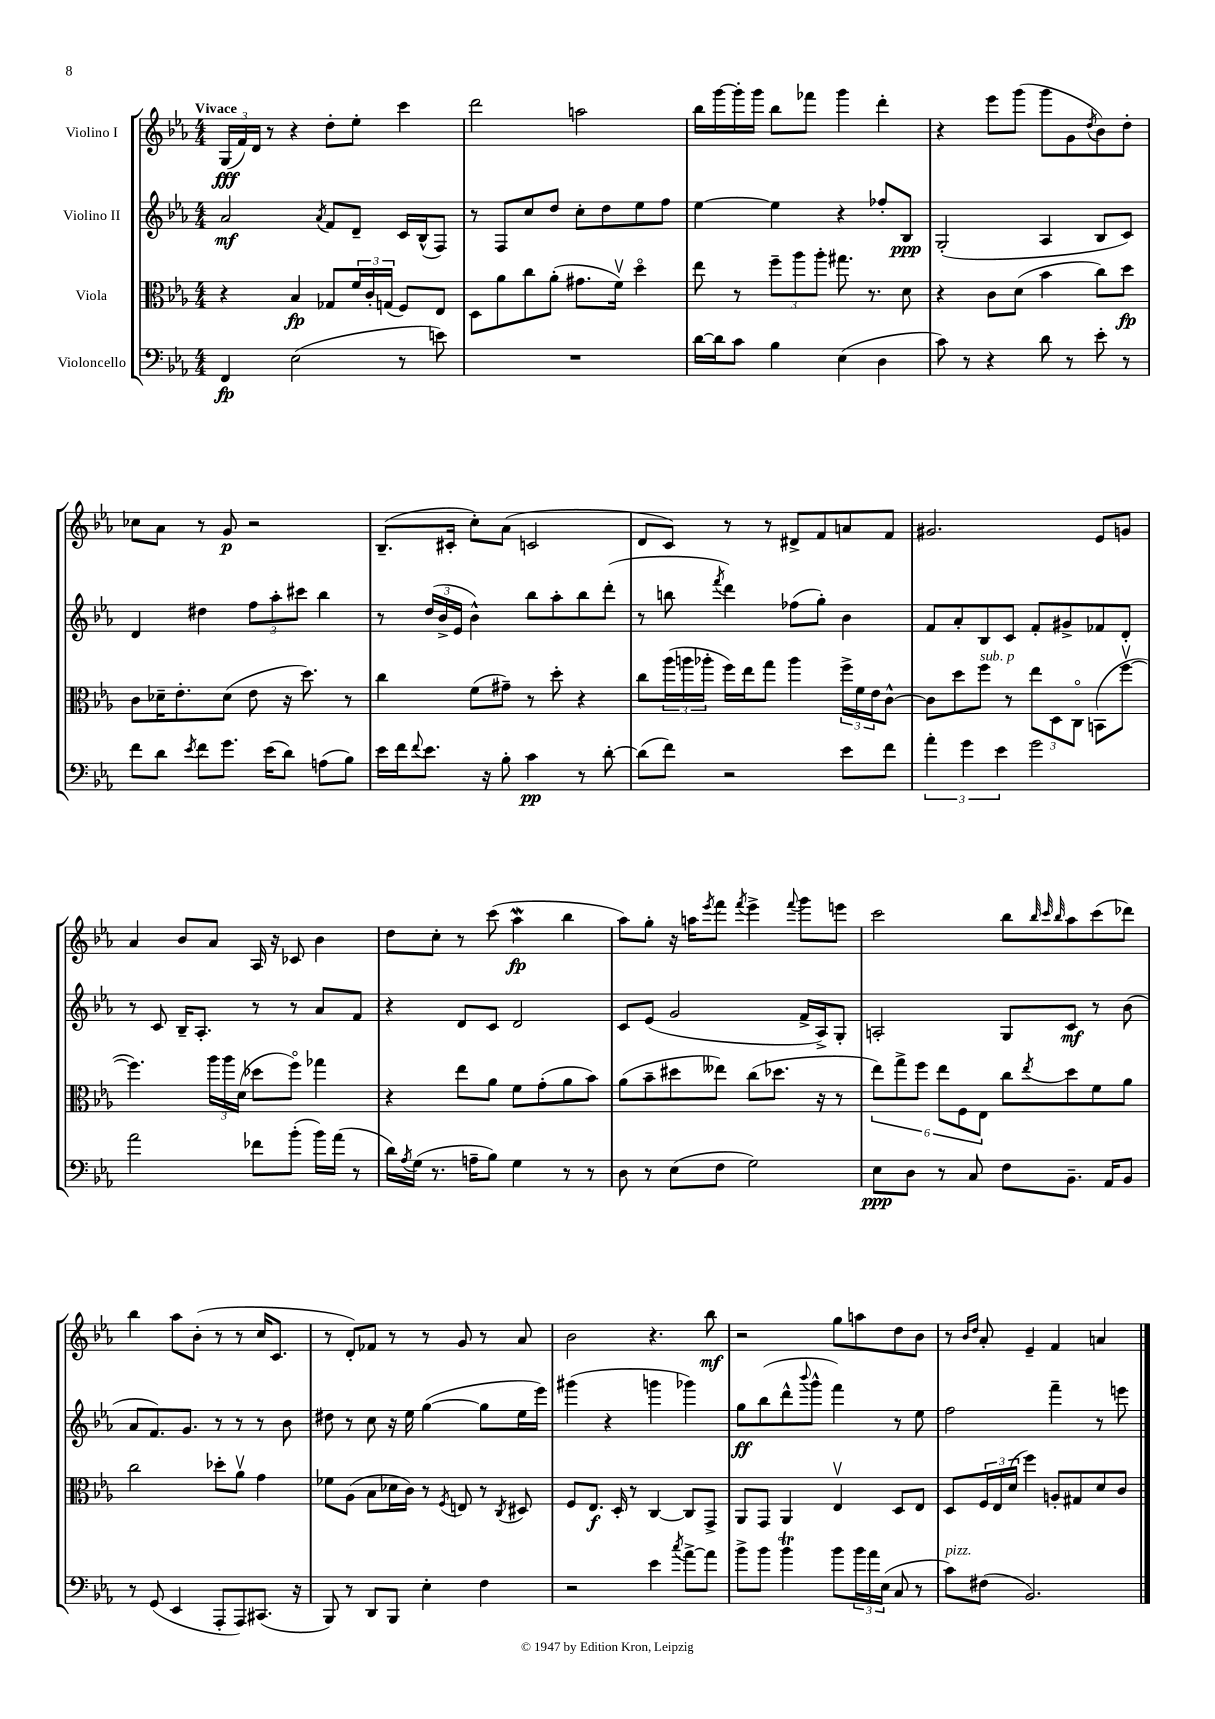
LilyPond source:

<<
\new StaffGroup <<
\new Staff = "s0" \with { instrumentName = "Violino I" } {
    \clef treble \key ees \major \numericTimeSignature \time 4/4 \tempo "Vivace"
    \tuplet 3/2 { g16\fff( f'16) d'16 } r8 r4 d''8-. ees''8-. c'''4 |
    d'''2 a''2 |
    bes''16 g'''16~ g'''16-. g'''16 bes''8 fes'''8 g'''4 d'''4-. |
    r4 ees'''8 g'''8( g'''8 g'8 \acciaccatura { d''8 } bes'8) d''8-. |
    ces''8 aes'8 r8 g'8\p r2 |
    bes8.--( cis'16-. c''8-.) aes'8( c'2 |
    d'8 c'8) r8 r8 dis'8-> f'8 a'8 f'8 |
    gis'2. ees'8 g'8 |
    aes'4 bes'8 aes'8 aes16 r16 ces'8 bes'4 |
    d''8 c''8-. r8 c'''8( aes''4\mordent\fp bes''4 |
    aes''8) g''8-. r16 a''16 \acciaccatura { ees'''8 } f'''8 \acciaccatura { f'''8 } ees'''4-> \appoggiatura { f'''8 } g'''8 e'''8 |
    c'''2 bes''8 \grace { bes''32 c'''32 bes''32 } aes''8 c'''8( des'''8) |
    bes''4 aes''8 bes'8-.( r8 r8 c''16 c'8. |
    r8 d'8-.) fes'8 r8 r8 g'8 r8 aes'8 |
    bes'2 r4. bes''8\mf |
    r2 g''8 a''8 d''8 bes'8 |
    r8 \grace { bes'16 d''16 } aes'8-. ees'4-- f'4 a'4 \bar "|." |
}
\new Staff = "s1" \with { instrumentName = "Violino II" } {
    \clef treble \key ees \major \numericTimeSignature \time 4/4
    aes'2\mf \acciaccatura { aes'8 } f'8 d'8-- c'16 bes16-^( f8) |
    r8 f8 c''8 d''8 c''8-. d''8 ees''8 f''8 |
    ees''4~ ees''4 r4 fes''8-. bes8\ppp |
    g2-.( aes4 bes8 c'8) |
    d'4 dis''4 \tuplet 3/2 { f''8 aes''8-. cis'''8 } bes''4 |
    r8 \tuplet 3/2 { d''16( bes'16-> ees'16 } bes'4-^) bes''8 aes''8-. bes''8 d'''8-.( |
    r8 b''8 \acciaccatura { f'''8 } d'''4) fes''8( g''8-.) bes'4 |
    f'8 aes'8-. bes8 c'8 f'8-. gis'8-> fes'8 d'8-. |
    r8 c'8 bes16-- aes8.-. r8 r8 aes'8 f'8 |
    r4 d'8 c'8 d'2 |
    c'8 ees'8( g'2 f'16-> aes16->) g8-. |
    a2-. g8 c'8\mf r8 bes'8( |
    aes'8 f'8.) g'8. r8 r8 r8 bes'8 |
    dis''8 r8 c''8 r16 ees''16 g''4~( g''8 ees''16 ees'''16) |
    gis'''4( r4 g'''4 ges'''4) |
    g''8\ff bes''8( d'''8-^ \appoggiatura { bes'''8 } g'''8-^ f'''4) r8 ees''8 |
    f''2 f'''4-- r8 e'''8 \bar "|." |
}
\new Staff = "s2" \with { instrumentName = "Viola" } {
    \clef alto \key ees \major \numericTimeSignature \time 4/4
    r4 bes4\fp ges8 \tuplet 3/2 { f'16 c'16-. g16( } f8) ees8 |
    d8 aes'8 c''8 aes'8-.( gis'8. f'16\upbow) d''4\flageolet |
    ees''8 r8 \tuplet 3/2 { f''8-- aes''8 aes''8-. } gis''8. r8. d'8 |
    r4 c'8 d'8( bes'4 c''8) d''8\fp |
    c'8 des'16-- ees'8.-. des'8( ees'8 r16 d''8.) r8 |
    c''4 f'8( gis'8--) r8 d''8-. r4 |
    c''8 \tuplet 3/2 { aes''16( a''16 aes''16-. } f''16) ees''16 g''8 aes''4 \tuplet 3/2 { f''16-> f'16 ees'16 } c'8~-^ |
    c'8 d''8 f''8^\markup { \italic "sub. p" } r8 \tuplet 3/2 { ees''8 d8 c8\flageolet } b,8( f''8~\upbow |
    f''4.) \tuplet 3/2 { aes''16 aes''16 d'16( } des''8 f''8\flageolet) ges''4 |
    r4 ees''8 aes'8 f'8 g'8-.( aes'8 bes'8) |
    aes'8( bes'8-- dis''8 eeses''8) c''8( des''8. r16 r8 |
    \tuplet 6/4 { ees''8) g''8-> f''8 ees''8 f8 ees8 } c''8 \acciaccatura { ees''8 } d''8 f'8 aes'8 |
    c''2 des''8-. aes'8\upbow g'4 |
    fes'8 aes8( bes8 des'16 c'16) r8 \acciaccatura { f8 } e8 r8 \acciaccatura { c8 } dis8 |
    f8 ees8.\f d16-. r8 c4~ c8 g,8-> |
    aes,8 g,8 aes,4 ees4\upbow d8 ees8 |
    d8 \tuplet 3/2 { f16 ees16 d'16( } f''4) a8-. gis8 d'8 c'8 \bar "|." |
}
\new Staff = "s3" \with { instrumentName = "Violoncello" } {
    \clef bass \key ees \major \numericTimeSignature \time 4/4
    f,4\fp ees2( r8 e'8) |
    R1 |
    d'16~ d'16 c'8 bes4 ees4( d4 |
    c'8) r8 r4 d'8 r8 ees'8-. r8 |
    f'8 d'8 \acciaccatura { ees'8 } f'8 g'8. ees'16( d'8) a8( bes8) |
    ees'16 f'16 \appoggiatura { f'8 } ees'8. r16 bes8-. c'4\pp r8 d'8~-. |
    d'8( f'8) r2 ees'8 f'8 |
    \tuplet 3/2 { aes'4-. g'4 ees'4 } g'2 |
    aes'2 fes'8 bes'8-.( bes'16) aes'16( r8 |
    d'16) \acciaccatura { aes8 } g16( r8. a16-- bes8) g4 r8 r8 |
    d8 r8 ees8( f8 g2) |
    ees8\ppp d8 r8 c8 f8 bes,8.-- aes,16 bes,8 |
    r8 g,8( ees,4 aes,,8-. aes,,8) cis,8.( r16 |
    bes,,8) r8 d,8 bes,,8 ees4-. f4 |
    r2 ees'4 \acciaccatura { c''8 } aes'8~-> aes'8 |
    bes'8-> bes'8 bes'4\trill bes'8 \tuplet 3/2 { bes'16 aes'16 ees16( } c8 r8 |
    c'8^\markup { \italic "pizz." }) fis8( bes,2.) \bar "|." |
}
>>
>>
\layout { \context { \Score \remove "Bar_number_engraver" } }
